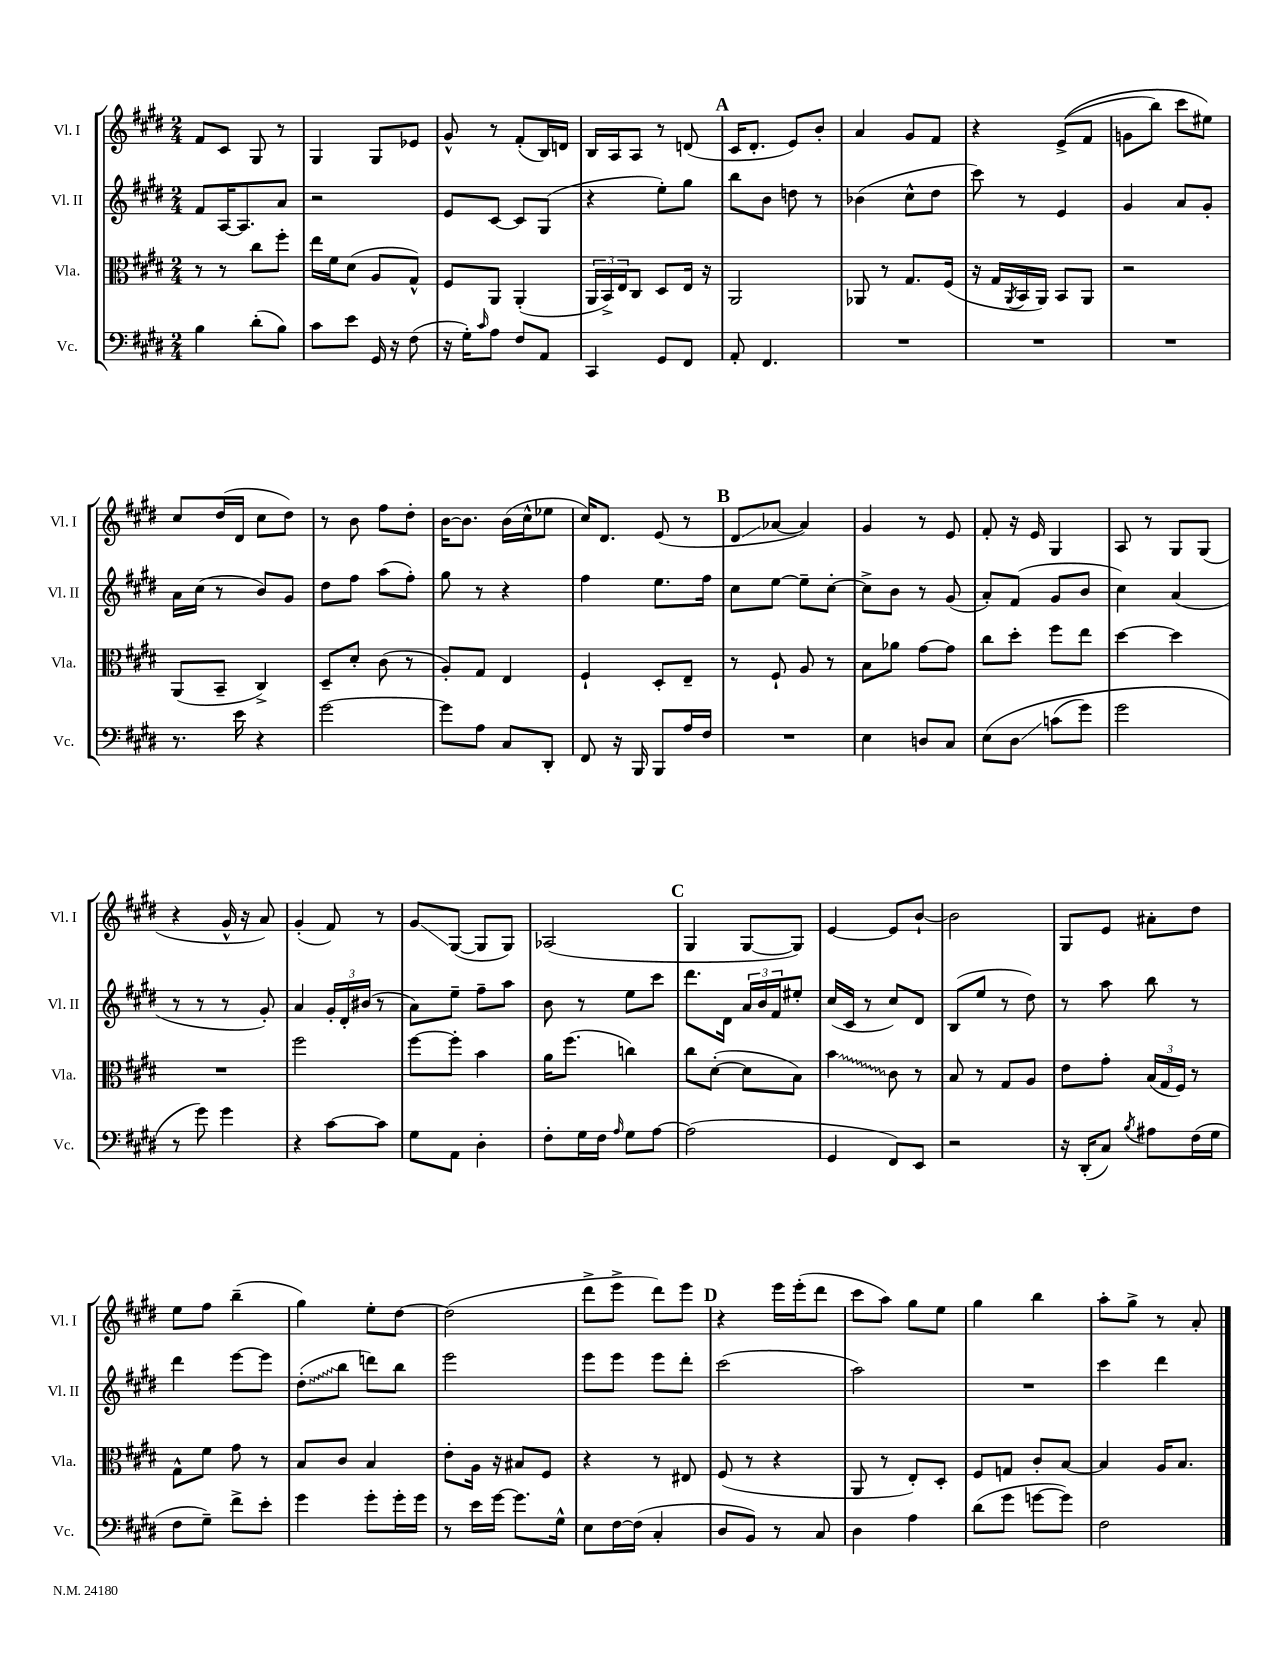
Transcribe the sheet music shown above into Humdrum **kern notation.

**kern	**kern	**kern	**kern
*staff4	*staff3	*staff2	*staff1
*clefF4	*clefC3	*clefG2	*clefG2
*k[f#c#g#d#]	*k[f#c#g#d#]	*k[f#c#g#d#]	*k[f#c#g#d#]
*M2/4	*M2/4	*M2/4	*M2/4
4B	8r	8f#	8f#
.	8r	[16A	8c#
.	.	8.A]	.
(8d#'	8cc#	.	8G#
8B)	8ff#'	8a	8r
=	=	=	=
8c#	16ee	2r	4G#
.	16f#	.	.
8e	(8d#	.	.
16GG#	8A	.	8G#
16r	.	.	.
(8F#	8G#^^)	.	8e-
=	=	=	=
16r	8F#	8e	8g#^^
16G#')	.	.	.
16qqc#	.	.	.
8A	8AA	[8c#	8r
8F#	(4AA'	8c#]	(8f#'
8AA	.	(8G#	16B)
.	.	.	16d
=	=	=	=
4CC#	24AA	4r	16B
.	24BB^)	.	.
.	.	.	16A
.	24E	.	.
.	8C#	.	8A
8GG#	8D#	8ee')	8r
8FF#	16E	8gg#	(8d
.	16r	.	.
=	=	=	=
8AA'	2AA	8bb	16c#
.	.	.	8.d#'
4.FF#	.	8b	.
.	.	8dd	8e)
.	.	8r	8b'
=	=	=	=
2r	8AA-	(4b-	4a
.	8r	.	.
.	8.G#	8cc#^^	8g#
.	.	8dd#	8f#
.	(16F#	.	.
=	=	=	=
2r	16r	8ccc#)	4r
.	16G#	.	.
.	8qAA	.	.
.	16BB	8r	.
.	16AA)	.	.
.	8BB	4e	&((8e^
.	8AA	.	8f#
=	=	=	=
2r	2r	4g#	8g
.	.	.	8bb)
.	.	8a	8ccc#
.	.	8g#'	8ee#&)
=	=	=	=
8.r	(8AA	16a	8cc#
.	.	(16cc#	.
.	8BB~	8r	(16dd#
16e	.	.	16d#
4r	4C#^)	8b)	8cc#
.	.	8g#	8dd#)
=	=	=	=
[2g#	8D#~	8dd#	8r
.	8d#'	8ff#	8b
.	(8c#	(8aa	8ff#
.	8r	8ff#')	8dd#'
=	=	=	=
8g#]	8A')	8gg#	[16b
.	.	.	8.b]
8A	8G#	8r	.
8C#	4E	4r	(16b
.	.	.	16cc#^^
8DD#'	.	.	8ee-
=	=	=	=
8FF#	4F#`	4ff#	16cc#)
.	.	.	8.d#
16r	.	.	.
16BBB	.	.	.
8BBB	8D#'	8.ee	(8e
16A	8E~	.	8r
16F#	.	16ff#	.
=	=	=	=
2r	8r	8cc#	8d#
.	8F#`	[8ee	[8a-
.	8A	8ee~]	4a-])
.	8r	[8cc#'	.
=	=	=	=
4E	8B	8cc#^]	4g#
.	8a-	8b	.
8D	[8g#	8r	8r
8C#	8g#]	(8g#	8e
=	=	=	=
&(8E	8cc#	8a')	8f#'
8D#	8dd#'	(8f#	16r
.	.	.	16e
(8c	8ff#	8g#	4G#
8g#)	8ee	8b	.
=	=	=	=
2g#	[4dd#	4cc#)	8A
.	.	.	8r
.	4dd#]	(4a	8G#
.	.	.	(8G#
=	=	=	=
8r	2r	8r	4r
8g#&)	.	8r	.
4g#	.	8r	16g#^^
.	.	.	16r
.	.	8g#')	8a)
=	=	=	=
4r	2ff#	4a	(4g#'
[8c#	.	24g#'	8f#)
.	.	24d#'	.
.	.	(24b#	.
8c#]	.	8r	8r
=	=	=	=
8G#	[8ff#	8a)	8g#
8AA	8ff#']	8ee~	([8G#
4D#'	4b	8ff#~	8G#]
.	.	8aa	8G#)
=	=	=	=
8F#'	16a	8b	(2A-
.	(8.ff#	.	.
16G#	.	8r	.
16F#	.	.	.
16qqA	.	.	.
8G#	4cc)	8ee	.
[8A	.	8ccc#	.
=	=	=	=
(2A]	8cc#	8.ddd#	4G#
.	([8d#'	.	.
.	.	16d#	.
.	8d#]	24a	[8G#
.	.	24b	.
.	.	24f#	.
.	8B)	8ee#'	8G#])
=	=	=	=
4GG#	4b	(16cc#	[4e
.	.	16c#	.
.	.	8r	.
8FF#)	8c#	8cc#)	8e]
8EE	8r	8d#	[8b`
=	=	=	=
2r	8B	(8B	2b]
.	8r	8ee	.
.	8G#	8r	.
.	8A	8dd#)	.
=	=	=	=
16r	8e	8r	8G#
(16DD#'	.	.	.
8C#)	8g#'	8aa	8e
8qB	.	.	.
8A#	(24B	8bb	8a#'
.	24G#	.	.
.	24F#)	.	.
(16F#	8r	8r	8dd#
16G#	.	.	.
=	=	=	=
8F#	8G#^^	4ddd#	8ee
8G#~)	8f#	.	8ff#
8f#^	8g#	[8eee	(4bb~
8e'	8r	8eee]	.
=	=	=	=
4g#	8B	(8dd#'	4gg#)
.	8c#	8bb	.
8g#'	4B	8ddd)	8ee'
16g#'	.	8bb	[8dd#
16g#	.	.	.
=	=	=	=
8r	8e'	2eee	(2dd#]
16e	16A	.	.
[16g#	16r	.	.
8.g#]	8B#	.	.
.	8F#	.	.
16G#^^	.	.	.
=	=	=	=
8E	4r	8eee	8ddd#^
[16F#	.	8eee	8eee^
(16F#]	.	.	.
4C#'	8r	8eee	8ddd#)
.	8E#	8ddd#'	8eee
=	=	=	=
8D#	(8F#	(2ccc#	4r
8BB)	8r	.	.
8r	4r	.	16eee
.	.	.	(16eee'
8C#	.	.	8ddd#
=	=	=	=
4D#	8AA	2aa)	8ccc#
.	8r	.	8aa)
4A	8E')	.	8gg#
.	8D#'	.	8ee
=	=	=	=
(8d#	8F#	2r	4gg#
8g#	8G	.	.
[8g	8c#'	.	4bb
8g])	[8B	.	.
=	=	=	=
2F#	4B]	4ccc#	8aa'
.	.	.	8gg#^
.	16A	4ddd#	8r
.	8.B	.	.
.	.	.	8a'
==	==	==	==
*-	*-	*-	*-
